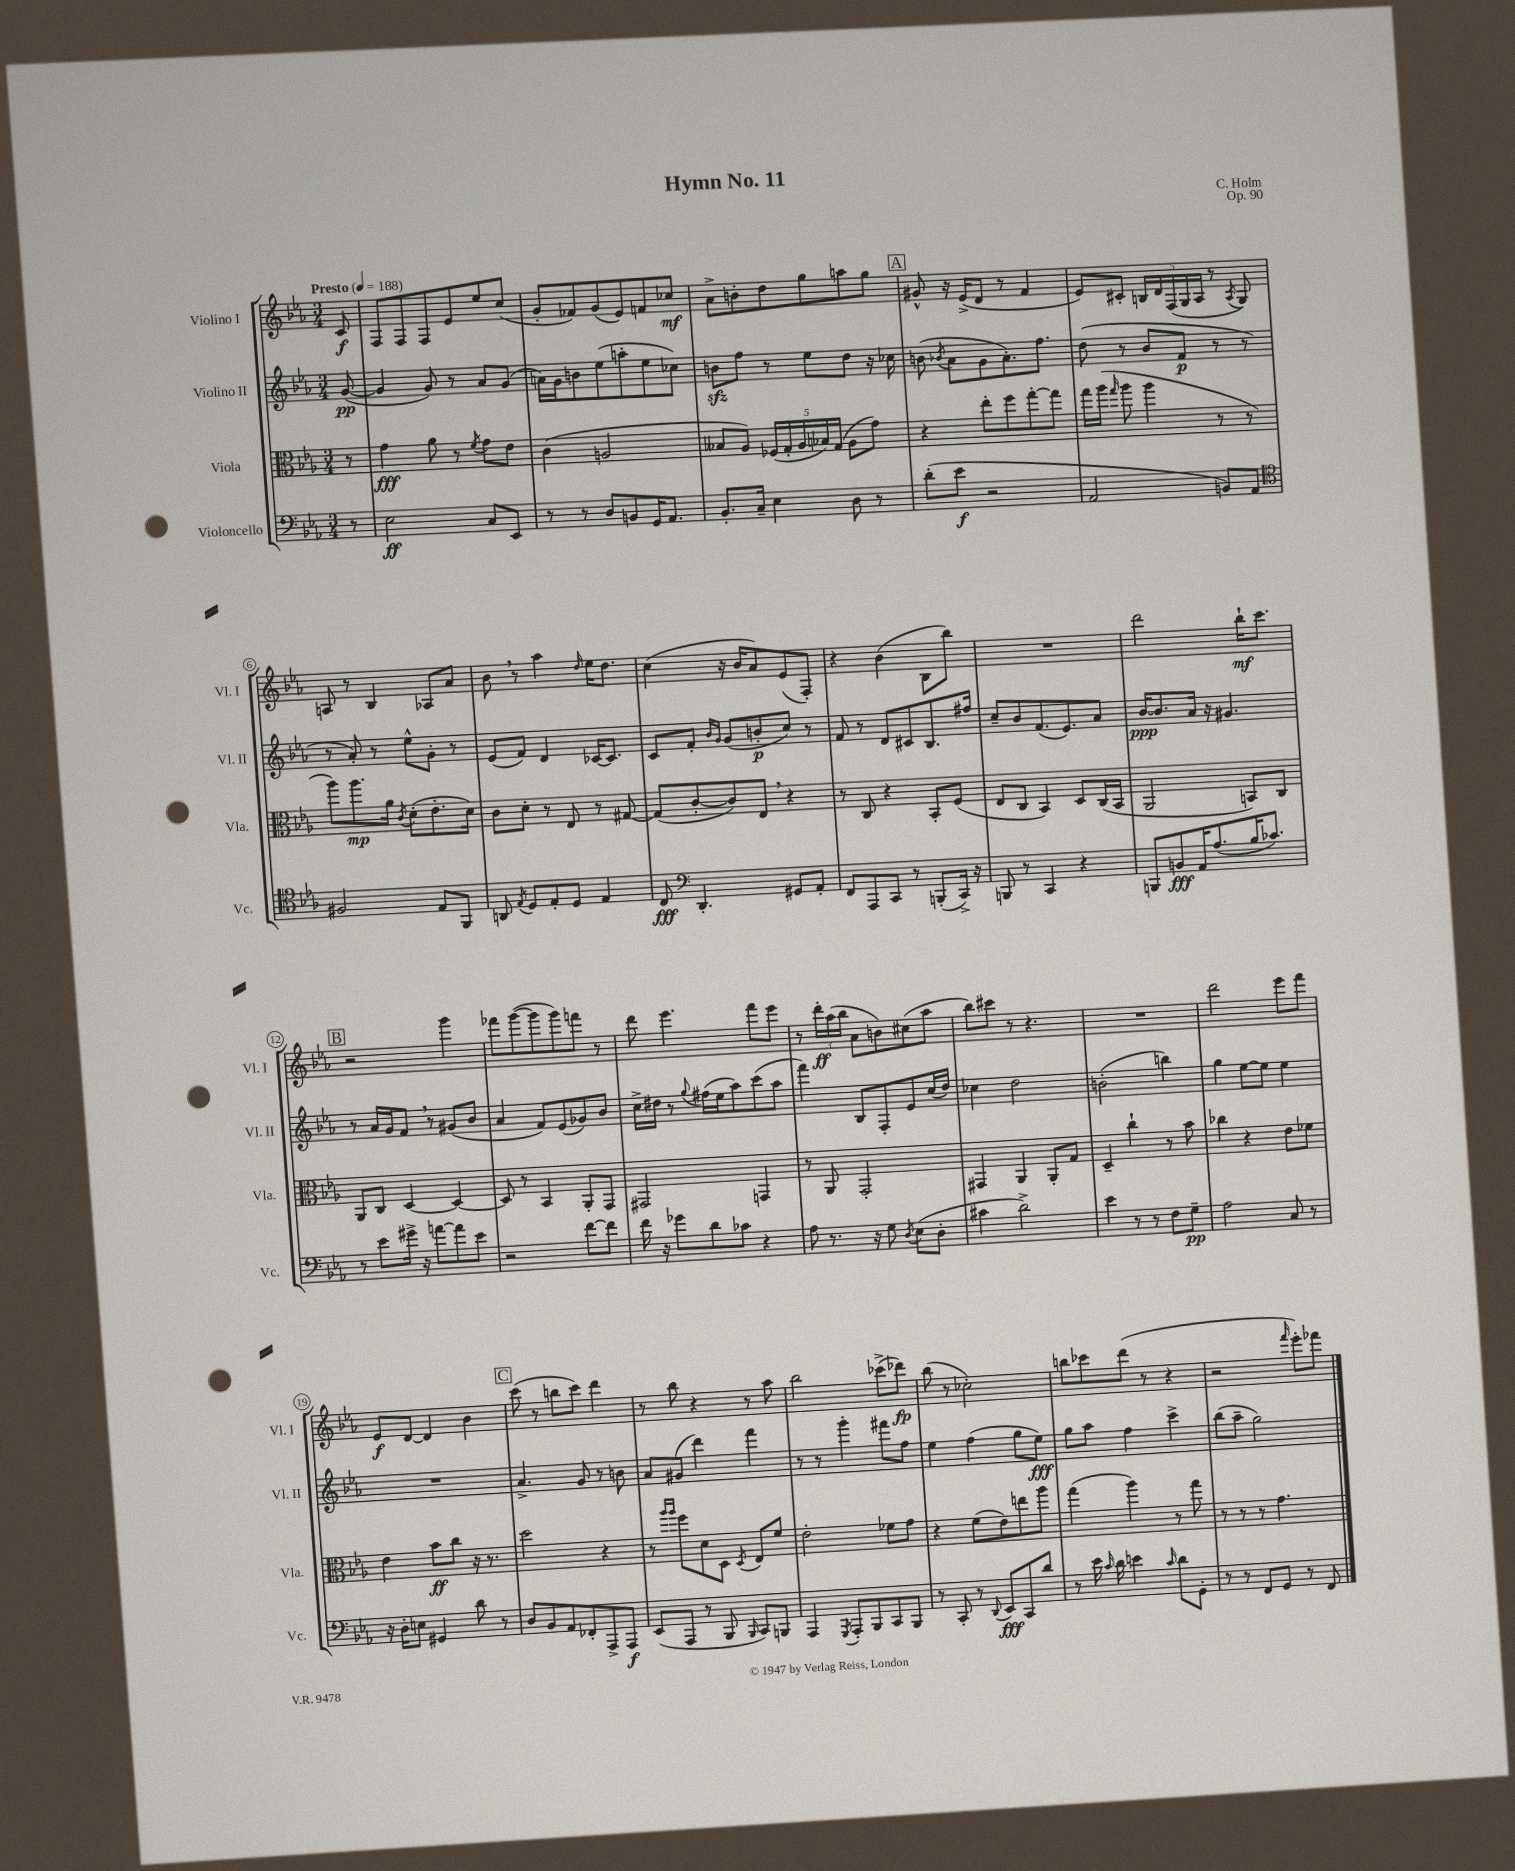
\header { title = "Hymn No. 11" composer = "C. Holm" opus = "Op. 90" }
<<
\new StaffGroup <<
\new Staff = "s0" \with { instrumentName = "Violino I" shortInstrumentName = "Vl. I" } {
    \clef treble \key ees \major \numericTimeSignature \time 3/4 \partial 8 \tempo "Presto" 4 = 188
    \autoBeamOff c'8\f |
    f8[ f8 f8 ees'8 ees''8 c''8]( |
    g'8[-. fes'8) g'8( ees'8) f'8 ces''8]\mf |
    aes'8[-> b'8-. d''8 g''8 a''8 g''8] |
    \mark \markup { \box "A" } gis'8-^ r16 ees'16[->( d'8] r8 f'4 |
    ees'8[) cis'8]-. \tuplet 5/4 { b16[ d'16 f16( g16 aes16] } r8 \acciaccatura { aes8 } g8) |
    a8 r8 bes4 aes8[ aes'8] |
    bes'8 \breathe r8 aes''4 \grace { d''16 } ees''16[ d''8.] |
    c''4( r16 bes'16[ aes'8) ees'8( f8]-.) |
    r4 bes'4( bes8[ bes''8]) |
    R2. |
    d'''2 bes''16[-!\mf c'''8.] |
    \mark \markup { \box "B" } r2 g'''4 |
    fes'''8[ g'''8~( g'''8 g'''8) f'''8] r8 |
    d'''8 ees'''4. f'''8[ ees'''8] |
    r8 \tuplet 3/2 { d'''16[-.\ff aes''16( bes''16] } aes'8[ b'8) cis''8( aes''8] |
    bes''8[) cis'''8] r8 r4. |
    R2. |
    d'''2 ees'''8[ f'''8] |
    ees'8[\f d'8]~ d'4 bes'4 |
    \mark \markup { \box "C" } c'''8( r8 b''8[ c'''8]) d'''4 |
    r8 bes''8 r4 r8 aes''8 |
    bes''2 ces'''8[->( des'''8]\fp) |
    bes''8( r8 ces''2-.) |
    b''8[ ces'''8 d'''8]( r8 r4 |
    r2 \grace { f'''16 } ees'''8[-.) fes'''8] \bar "|." |
}
\new Staff = "s1" \with { instrumentName = "Violino II" shortInstrumentName = "Vl. II" } {
    \clef treble \key ees \major \numericTimeSignature \time 3/4 \partial 8
    \autoBeamOff g'8~\pp( |
    g'4 g'8) r8 aes'8[ g'8]( |
    a'16[) g'16 b'8 ees''8( a''8-. ees''8 ces''8]) |
    b'8[\sfz f''8] r8 ees''8[ d''8] r16 ces''16 |
    \mark \markup { \box "A" } b'8( \acciaccatura { bes'8 } aes'8[ g'8 aes'8.-.) f''8.] |
    d''8( r8 bes'8[ f'8]\p r8 r8 |
    r8 aes'8-.) r8 ees''8[-^ g'8]-. r8 |
    ees'8[( f'8]) d'4 ces'16[~ ces'8.] |
    c'8[ f'8]-. \grace { bes'16[ g'16] } g'8[( b'8-.\p c''8]) r8 |
    f'8 r8 d'8[ cis'8 bes8. fis''16] |
    c''8[-- bes'8 f'8.( ees'8.) aes'8] |
    bes'16[~\ppp bes'8. aes'16] r16 gis'4. |
    \mark \markup { \box "B" } r8 aes'16[ g'16 f'8] \breathe r8 gis'8[( bes'8] |
    aes'4 f'8[) ees'8( ges'8) bes'8] |
    c''16[-> dis''16] r8 \appoggiatura { g''8 } fis''16[( ees''16 aes''8) c'''8( aes''8] |
    f'''4) bes8[ f8-. ees'8 c''16( d''16]) |
    ces''4 d''2 |
    b'2-.( b''4) |
    g''4 ees''8[~ ees''8] ees''4 |
    R2. |
    \mark \markup { \box "C" } aes'4.-> g'8 r8 b'8 |
    aes'8[ gis'8]( d'''4) f'''4 |
    r8 r8 g'''4-. fis'''8[ f''8] |
    ees''4 f''4( g''8[ ees''8]\fff) |
    g''8[ aes''8] f''4 c'''4-> |
    bes''8[( aes''8]-- g''2) \bar "|." |
}
\new Staff = "s2" \with { instrumentName = "Viola" shortInstrumentName = "Vla." } {
    \clef alto \key ees \major \numericTimeSignature \time 3/4 \partial 8
    \autoBeamOff r8 |
    g'4\fff aes'8 r8 \acciaccatura { f'8 } g'8[ ees'8] |
    c'4( a2 |
    beses8[ aes8]) \tuplet 5/4 { fes16[( g16-. aes16 bes16) g16]( } aes8[ g'8]) |
    \mark \markup { \box "A" } r4 ees''8[-. f''8 g''8~-. g''8] |
    g''16[ aes''16]( \grace { g''16 } aes''8 aes''4 r8 r8 |
    aes''8[) aes''8.\mp aes'16] \acciaccatura { c'8 } d'8[-.( ees'8.-. d'16]) |
    c'8[ d'8]-. r8 ees8 r8 gis8~ |
    gis8[( c'8~-. c'8) ees8] \breathe r4 |
    r8 c8 r4 bes,8[-. f8]( |
    ees8[ c8] bes,4) d8[ c16( bes,16] |
    aes,2 b,8[) c8] |
    \mark \markup { \box "B" } aes,8[ c8] d4~ d4~ |
    d8 r8 bes,4 aes,8[-. g,8] |
    gis,2 g,4 |
    r8 aes,8 g,2-. |
    gis,4 aes,4 aes,8[-. g8] |
    d4-- c''4-! r8 bes'8 |
    ces''4 r4 ees'8[ fes'8] |
    ees'4 bes'8[\ff c''8] r16 r8. |
    \mark \markup { \box "C" } d''2 r4 |
    r8 \grace { aes''16[ aes''16] } f''8[ d'8 d8] \acciaccatura { d8 } ees8[ f'8] |
    ees'2-. fes'8[ g'8] |
    r4 f'8[( ees'8) e''8 aes''8] |
    g''4( aes''4) r8 g''8 |
    r8 r8 r8 g'4. \bar "|." |
}
\new Staff = "s3" \with { instrumentName = "Violoncello" shortInstrumentName = "Vc." } {
    \clef bass \key ees \major \numericTimeSignature \time 3/4 \partial 8
    \autoBeamOff r8 |
    ees2\ff c8[ ees,8] |
    r8 r8 d8[ b,8 g,16 aes,8.] |
    bes,8.[-. c16]-- ees4 d8 r8 |
    \mark \markup { \box "A" } d'8[-.( ees'8]\f r2 |
    aes,2 b,8[) aes,8] |
    \clef tenor fis2 ees8[ f,8] |
    a,8 \acciaccatura { ees8 } d8[ ees8-. d8] ees4 |
    c8\fff \clef bass d,4.-. gis,8[ aes,8]-. |
    f,8[ aes,,8 c,8] r8 b,,8[-.( c,16]->) r16 |
    b,,8 r8 c,4 r4 |
    b,,8[ b,8\fff aes,16 aes8.( bes16 ces'8.]) |
    \mark \markup { \box "B" } r8 ees'8[ gis'16]-> r16 a'8[~ a'8 ees'8] |
    r2 f'8[~ f'8] |
    f'16 r16 ges'8[ d'8 ces'8] r4 |
    aes8 r8. r16 g8 \acciaccatura { d8 } ees8[( d8]-. |
    cis'4 d'2->) |
    ees'4 r8 r8 f8[ g8]--\pp |
    aes2 c8 r8 |
    r16 d16[-. e8] gis,4 d'8 r8 |
    \mark \markup { \box "C" } d8[ bes,8 aes,8 fes,8-. aes,,8-> aes,,8]\f |
    ees,8[( aes,,8] r8 bes,,8 \grace { bes,,16 } c,8[) b,,8] |
    aes,,4 \acciaccatura { g,,8 } aes,,8[-. bes,,8 c,8 bes,,8] |
    r8 c,8-. r8 \appoggiatura { d,8 } ees,8[\fff c,8 d'8] |
    r8 ees'16 \grace { c'16 } d'16 e'4 \grace { c'16 } d'8[ g,8]-. |
    r8 r8 f,8[ g,8] r8 f,8 \bar "|." |
}
>>
>>
\layout { \context { \Score \override BarNumber.stencil = #(make-stencil-circler 0.1 0.3 ly:text-interface::print) } }
